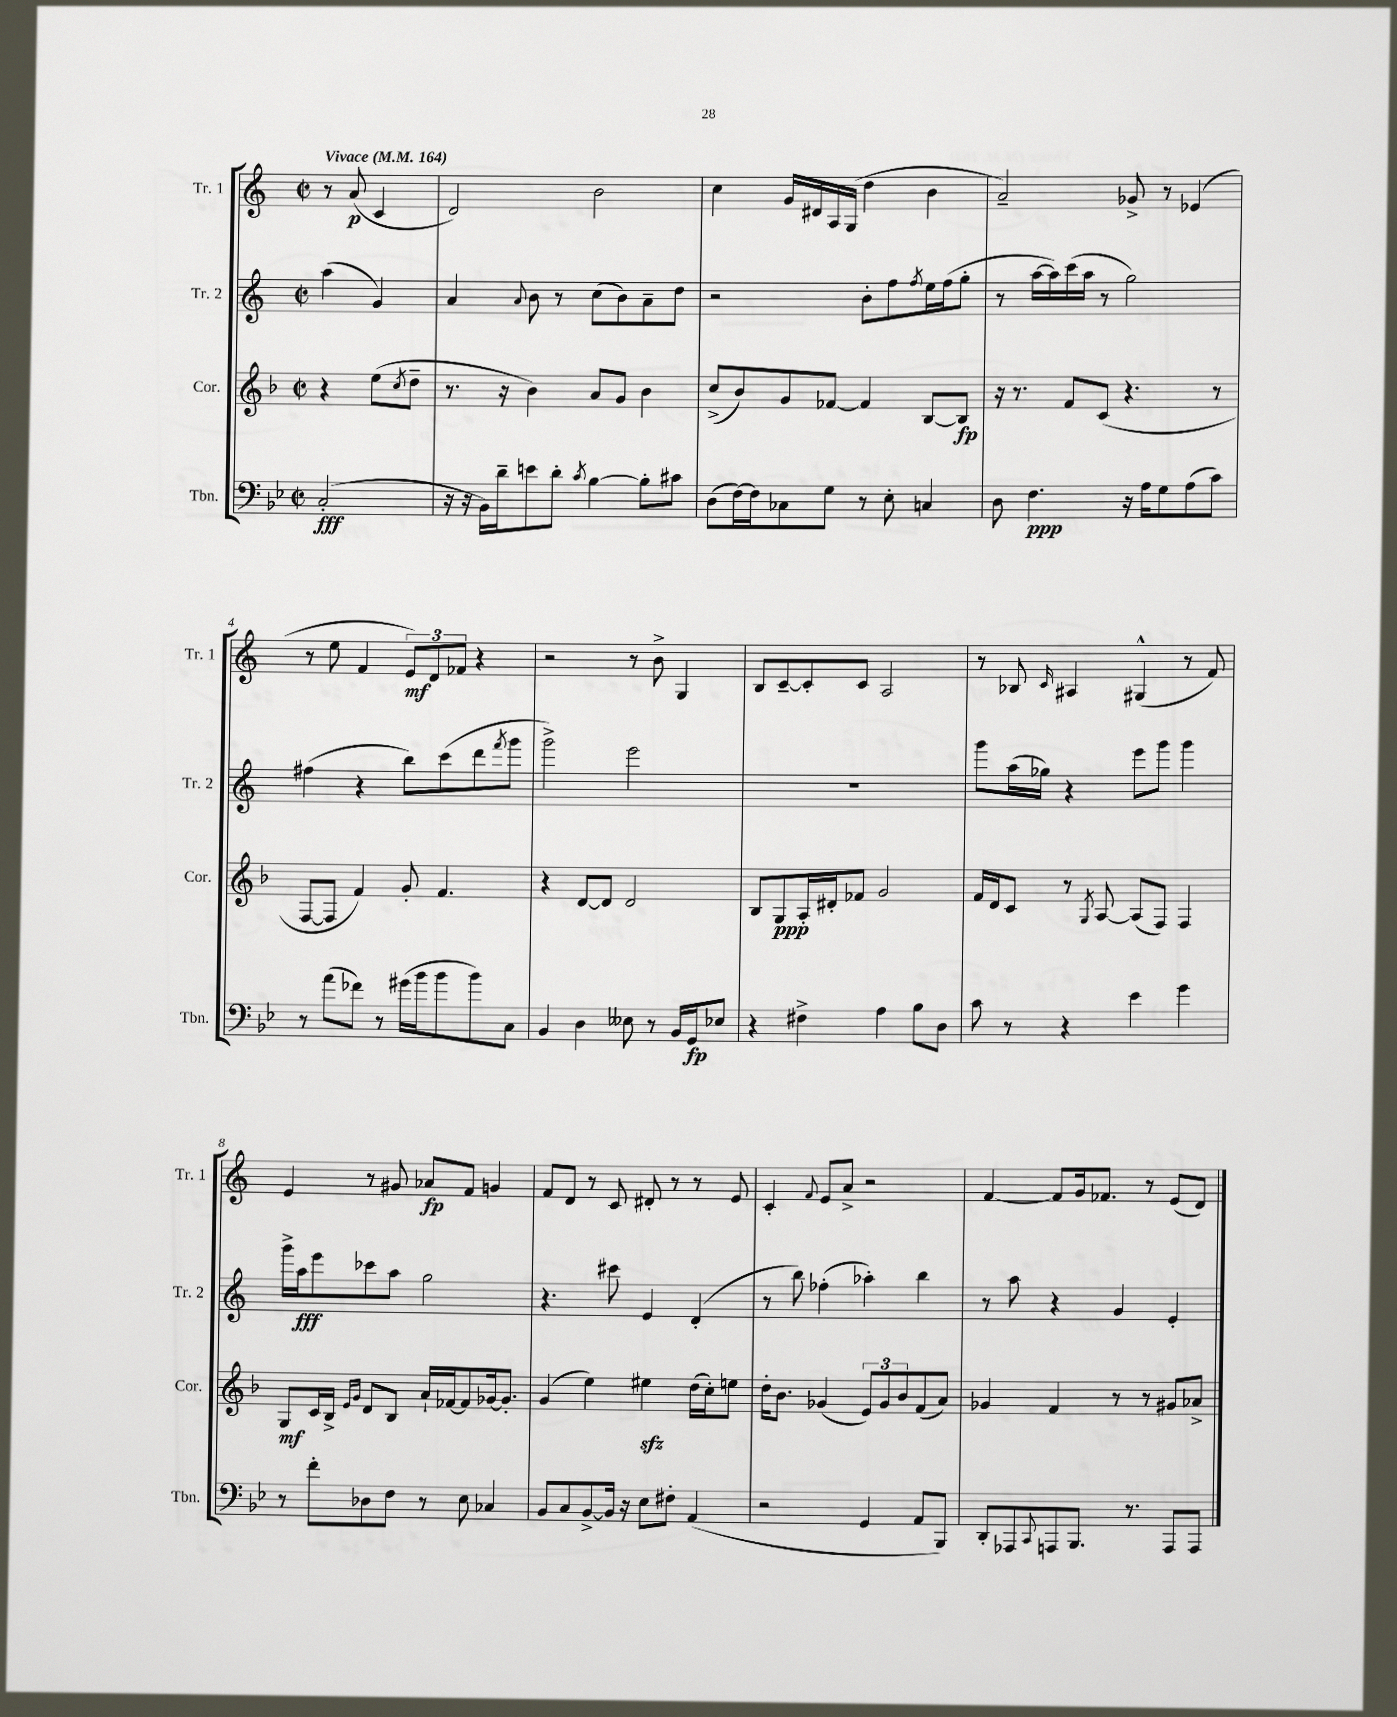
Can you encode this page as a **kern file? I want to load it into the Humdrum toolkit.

**kern	**kern	**kern	**kern
*staff4	*staff3	*staff2	*staff1
*clefF4	*clefG2	*clefG2	*clefG2
*k[b-e-]	*k[b-]	*k[]	*k[]
*M2/2	*M2/2	*M2/2	*M2/2
*met(c|)	*met(c|)	*met(c|)	*met(c|)
*MM164	*MM164	*MM164	*MM164
(2C'	4r	(4aa	8r
.	.	.	(8a
.	(8ee	4g)	4c
.	8qcc	.	.
.	8dd~	.	.
=	=	=	=
16r	8.r	4a	2d)
16r	.	.	.
16BB-)	.	.	.
16d~	16r	.	.
.	.	8qqa	.
8e	4b-)	8b	.
8d'	.	8r	.
8qc	.	.	.
[4B-	8a	(8cc	2b
.	8g	8b)	.
8B-']	4b-	8a~	.
8c#	.	8dd	.
=	=	=	=
(8D	(8cc^	2r	4cc
[16F)	8b-)	.	.
16F]	.	.	.
8C-	8g	.	16g
.	.	.	16d#
8G	[8f-	.	16A
.	.	.	(16G
8r	4f-]	8b'	4dd
8E-'	.	8ff	.
.	.	8qff	.
4C	[8B-	16ee	4b
.	.	(16ff	.
.	8B-]	8gg'	.
=	=	=	=
8D	16r	8r	2a~)
.	8.r	.	.
4.F	.	[16aa	.
.	.	16aa])	.
.	8f	(16ccc	.
.	.	16aa	.
.	(8c	8r	.
16r	4.r	2gg)	8g-^
16A	.	.	.
8G	.	.	8r
(8A	.	.	(4e-
8c)	8r	.	.
=	=	=	=
8r	[8F	(4ff#	8r
(8a	8F]	.	8ee
8f-)	4f)	4r	4f
8r	.	.	.
(16g#	8g'	8bb)	12e)
16b-	.	.	.
.	.	.	12d
8b-	4.f	(8ccc	.
.	.	.	12f-
8b-)	.	8ddd	4r
.	.	8qfff	.
8C	.	8ggg	.
=	=	=	=
4BB-	4r	2ggg^)	2r
4D	[8d	.	.
.	8d]	.	.
8E--	2d	2eee	8r
8r	.	.	8b^
16BB-	.	.	4G
16GG	.	.	.
8E-	.	.	.
=	=	=	=
4r	8B-	1r	8B
.	8G	.	[8c~
4F#^	16A'	.	8c']
.	16d#'	.	.
.	8f-	.	8c
4A	2g	.	2A
8B-	.	.	.
8D	.	.	.
=	=	=	=
8c	16f	8ggg	8r
.	16d	.	.
8r	8c	(16aa	8B-
.	.	16gg-)	.
.	.	.	16qqc
4r	8r	4r	4A#
.	8qG	.	.
.	[8A	.	.
4e-	(8A]	8eee	(4G#^^
.	8F)	8ggg	.
4g	4F	4ggg	8r
.	.	.	8f)
=	=	=	=
8r	8G	16ggg^	4e
.	.	16aa	.
8f'	16c	8eee	.
.	16B-^	.	.
.	16qqe	.	.
.	16qqg	.	.
8D-	8d	8ccc-	8r
8F	8B-	8aa	8g#
8r	16a`	2gg	8a-
.	[16f-	.	.
8E-	8f-]	.	8f
4C-	[16g-	.	4g
.	8.g-']	.	.
=	=	=	=
8BB-	(4g	4.r	8f
8C	.	.	8d
[8BB-^	4ee)	.	8r
16BB-]	.	8ccc#	8c
16r	.	.	.
8E-	4ee#	4e	8d#'
8F#'	.	.	8r
(4AA	(16dd	(4d'	8r
.	16cc')	.	.
.	8ee	.	8e
=	=	=	=
2r	16dd'	8r	4c'
.	8.b-	.	.
.	.	8bb)	.
.	.	.	8qqf
.	(4g-	(4ff-'	8e
.	.	.	8a^
4GG	12e)	4aa-')	2r
.	12g-	.	.
.	12b-	.	.
8AA	(8f	4bb	.
8BBB-)	8a)	.	.
=	=	=	=
8DD'	4g-	8r	[4f
8AAA-	.	8aa	.
8qqCC	.	.	.
8AAA	4f	4r	8f]
8.BBB-	.	.	16g
.	.	.	8.f-
.	8r	4g	.
8.r	.	.	.
.	8r	.	8r
8AAA	8g#	4e'	(8e
8AAA	8a-^	.	8d)
==	==	==	==
*-	*-	*-	*-
